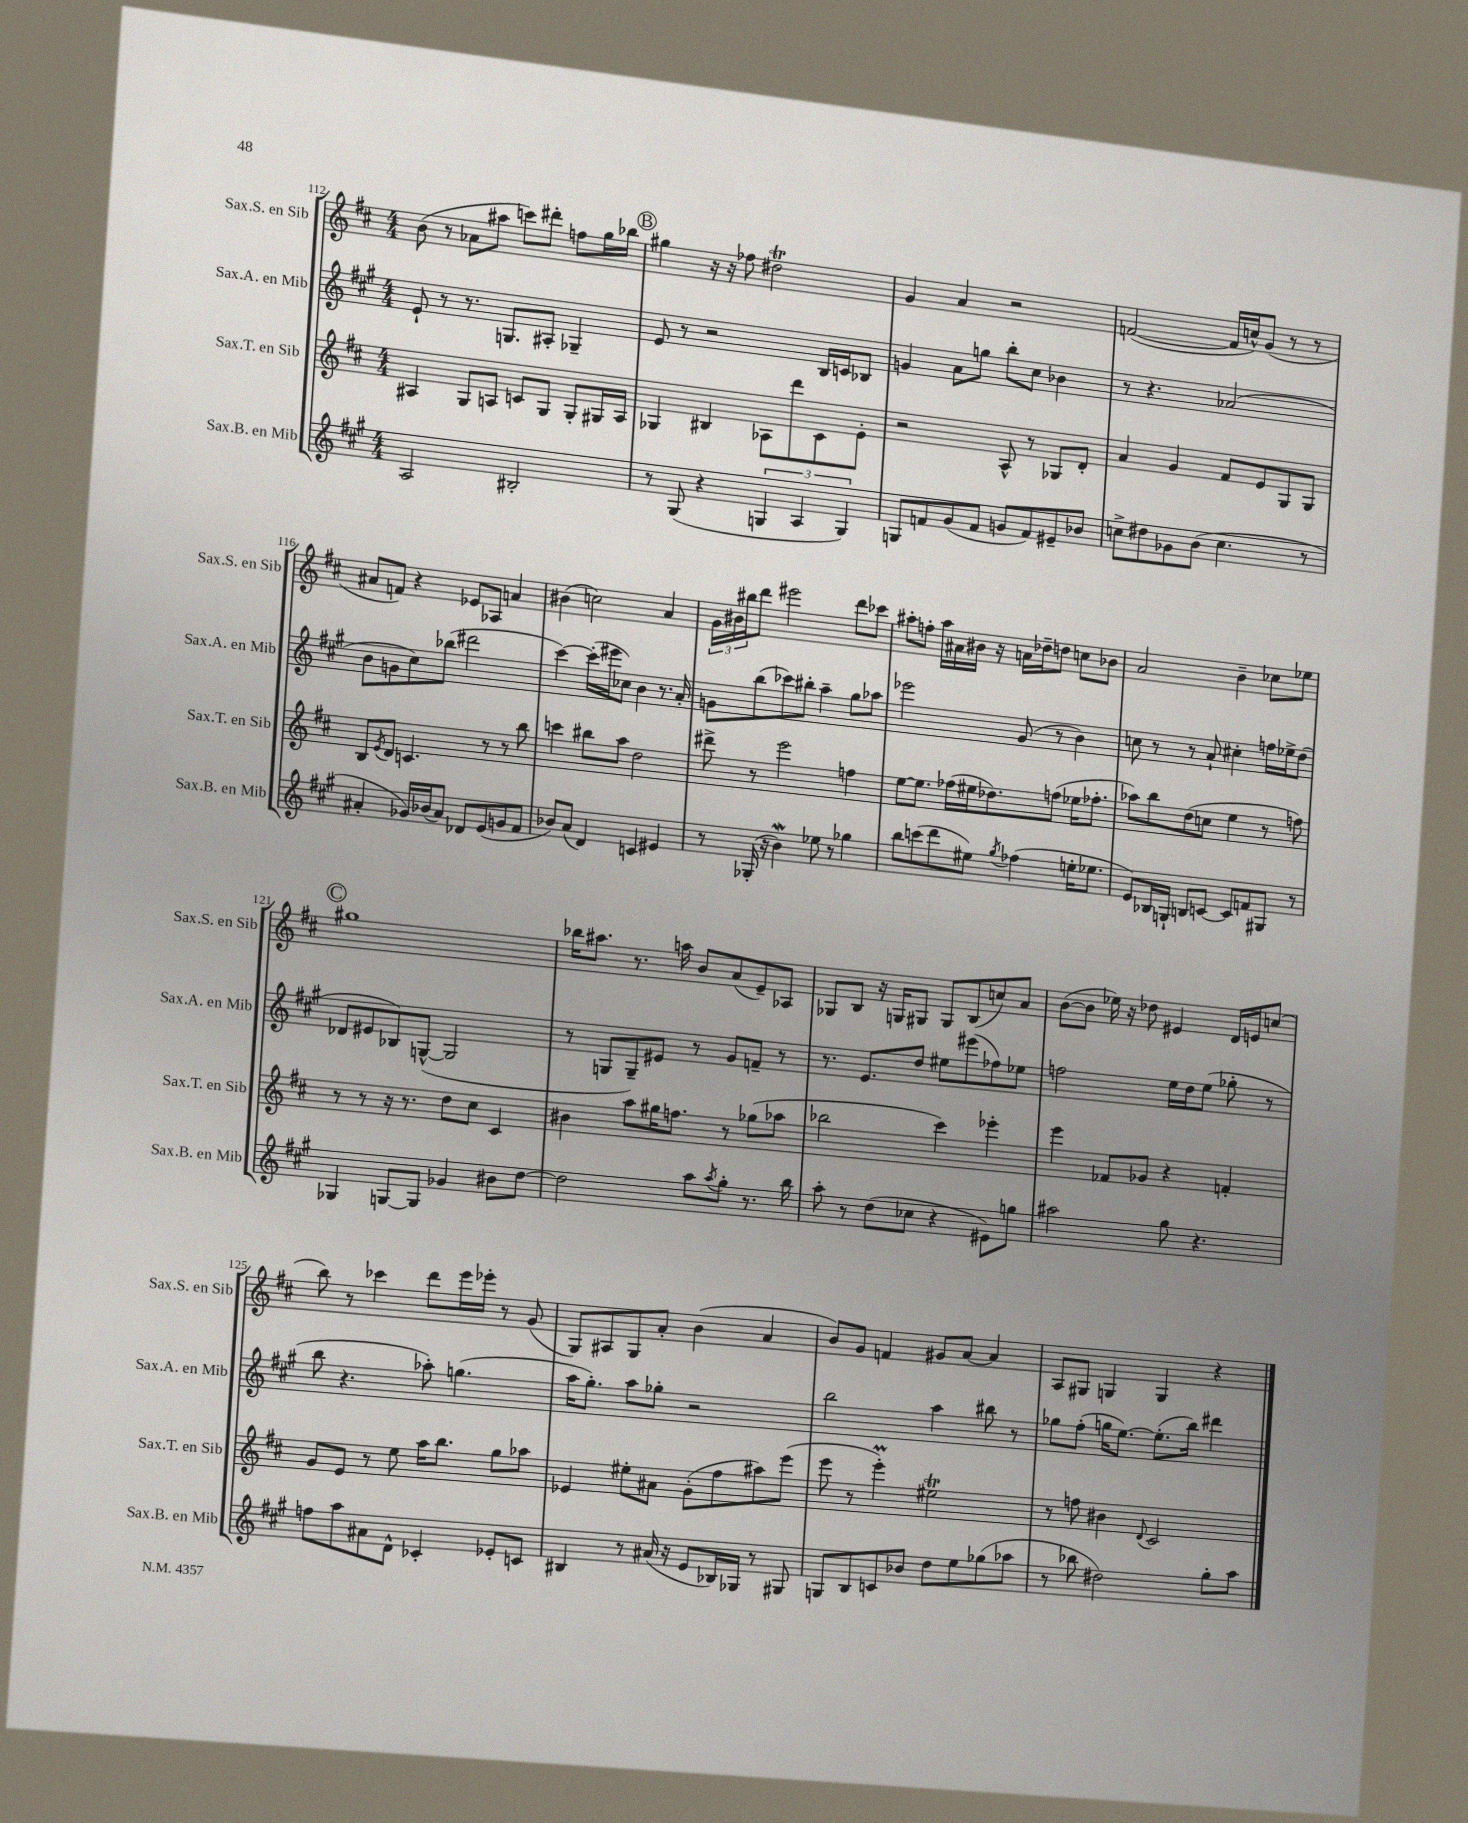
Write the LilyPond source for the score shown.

<<
\new StaffGroup <<
\new Staff = "s0" \with { instrumentName = "Sax.S. en Sib" shortInstrumentName = "Sax.S. en Sib" } {
    \clef treble \key d \major \numericTimeSignature \time 4/4
    b'8( r8 aes'8 ais''8 c'''8) dis'''8-. f''8 g''16 bes''16 |
    \mark \markup { \circle "B" } gis''4 r16 r16 fes''8 dis''2\trill |
    g'4 a'4 r2 |
    f'2~( f'16 c''16-^) g'8( r8 r8 |
    ais'8 f'8) r4 ees'8 aes8 a'4 |
    bis'4( c''2) a'4 |
    \tuplet 3/2 { g'16 bis'16 bis''16 } d'''8 eis'''2 d'''8 ces'''8 |
    ais''8-. f''8-. ais''16 ais'16 bis'16 r16 a'16 des''16-- d''8 c''8 bes'8 |
    a'2 b'4-- ces''8 ees''8 |
    \mark \markup { \circle "C" } gis''1 |
    bes''16 ais''8. r8. a''16 b'8 a'8( e'8--) aes8 |
    ges8 b8 r16 g16 gis8 gis8 b8( c''8) a'8 |
    b'8~( b'8 ees''16) r16 des''8 eis'4 d'16 e'16 c''8( |
    b''8) r8 ces'''4 d'''8 e'''16 ees'''16-. r8 g'8( |
    g8) ais8 g8 a'8-. b'4( a'4 |
    b'8) g'8 f'4 gis'8 a'8~ a'4 |
    a8 gis8 g4 g4 r4 \bar "|." |
}
\new Staff = "s1" \with { instrumentName = "Sax.A. en Mib" shortInstrumentName = "Sax.A. en Mib" } {
    \clef treble \key a \major \numericTimeSignature \time 4/4
    e'8-! r8 r8. g8. ais8-. ges4-- |
    \mark \markup { \circle "B" } e'8 r8 r2 b16 c'16 bes8 |
    g'4 a'8 g''8 b''8-. cis''8 bes'4 |
    r8 r4. aes'2( |
    b'8 g'8 cis''8) bes''8( dis'''2 |
    cis'''4~) cis'''16-.( eis'''16 ces''8) b'4 r8. a'16-. |
    g'8 b''8( ces'''8) bis''8-. a''4-- gis''8 aes''8 |
    ees'''2 gis'8( r8 b'4) |
    c''8 r8 r8 a'8-! cis''4-. f''16 ees''16-> d''8( |
    \mark \markup { \circle "C" } des'8 eis'8 bes8) g8~-^( g2 |
    r8 g8 g8--) eis'8 r8 gis'8 f'8-- r8 |
    r8. e'8. d''8 eis''8 eis'''8( fes''8) ees''8 |
    f''2 e''16 d''16 e''8( ges''8-. r8 |
    b''8 r4. aes''8-.) g''4.( |
    a''16 gis''8.-.) a''8 ges''8-. r2 |
    b''2 a''4 bis''8 r8 |
    ges''8 fis''8-.( g''16 e''8.~) e''8.-.( b''16) dis'''4 \bar "|." |
}
\new Staff = "s2" \with { instrumentName = "Sax.T. en Sib" shortInstrumentName = "Sax.T. en Sib" } {
    \clef treble \key d \major \numericTimeSignature \time 4/4
    ais4 g8 a8 c'8 g8 g8-. gis16 a16 |
    \mark \markup { \circle "B" } ges4 bis4 aes8 d'''8 cis'8 e'8-. |
    r2 a8-^ r8 ges8 d'8-. |
    a'4 g'4 fis'8 e'8 g8 g8 |
    b8 \acciaccatura { e'8 } d'8 c'4. r8 r8 b''8 |
    c'''4 bis''8 a''8 d''2 |
    dis'''8-> r8 e'''2 f''4 |
    e''8~ e''8. fes''16( eis''16 des''8.) f''8( ees''16 fes''8.-. |
    aes''8) b''8 d''8( c''8 e''4 r8 f''8) |
    \mark \markup { \circle "C" } r8 r8 r16 r8. d''8 cis''8 cis'4 |
    bis'4 a''8 gis''16 f''8. r8 ges''8( aes''8 |
    bes''2 cis'''4) ees'''4-. |
    e'''4 fes'8 ges'8 r4 f'4-. |
    g'8 e'8 r8 e''8 a''16 b''8. g''8 aes''8 |
    ees'4 eis''8-. ais'8 g'8-.( fis''8 ais''8) e'''8( |
    e'''8 r8 e'''4-.\prall) eis''2\trill |
    r8 f''8 bis'4 \appoggiatura { d'8 } cis'2 \bar "|." |
}
\new Staff = "s3" \with { instrumentName = "Sax.B. en Mib" shortInstrumentName = "Sax.B. en Mib" } {
    \clef treble \key a \major \numericTimeSignature \time 4/4
    a2 bis2-. |
    \mark \markup { \circle "B" } r8 gis8( r4 \tuplet 3/2 { g4 a4 g4) } |
    g8 f'8 gis'8( f'8 g'8 f'8) eis'8-- bes'8 |
    c''8-> dis''8 ges'8 b'8( c''4. r8 |
    ais'4-. ges'16) bes'16( ais'8) des'8 e'8( g'8 fis'8 |
    bes'8) a'8( d'4) c'4 eis'4 |
    r8 ges16-.( r16 b'4\mordent) ees''8 r8 ges''4 |
    b''8 c'''8( d'''8 eis''8) \acciaccatura { gis''8 } fes''4( e''16-. ees''8. |
    e'8) bes16 g16-! b8 c'8~ c'8 f'8 gis8 r8 |
    \mark \markup { \circle "C" } ges4 g8~ g8 ges'4 bis'8 d''8~ |
    d''2 a''8 \acciaccatura { a''8 } gis''8-. r8. b''16 |
    a''8-. r8 d''8( ces''8 r4 eis'8) g''8 |
    ais''2 gis''8 r4. |
    f''8 a''8 ais'8 d'8-^ ces'4-. ees'8-. c'8 |
    bis4 r8 ais'16( r16 e'8 bes16) ges16 r8 gis8 |
    g8 b8 c'8 bes'8 d''8 e''8 ges''8( aes''8 |
    r8 bes''8 dis''2) gis''8-. a''8 \bar "|." |
}
>>
>>
\layout { \context { \Score currentBarNumber = #112 } }
